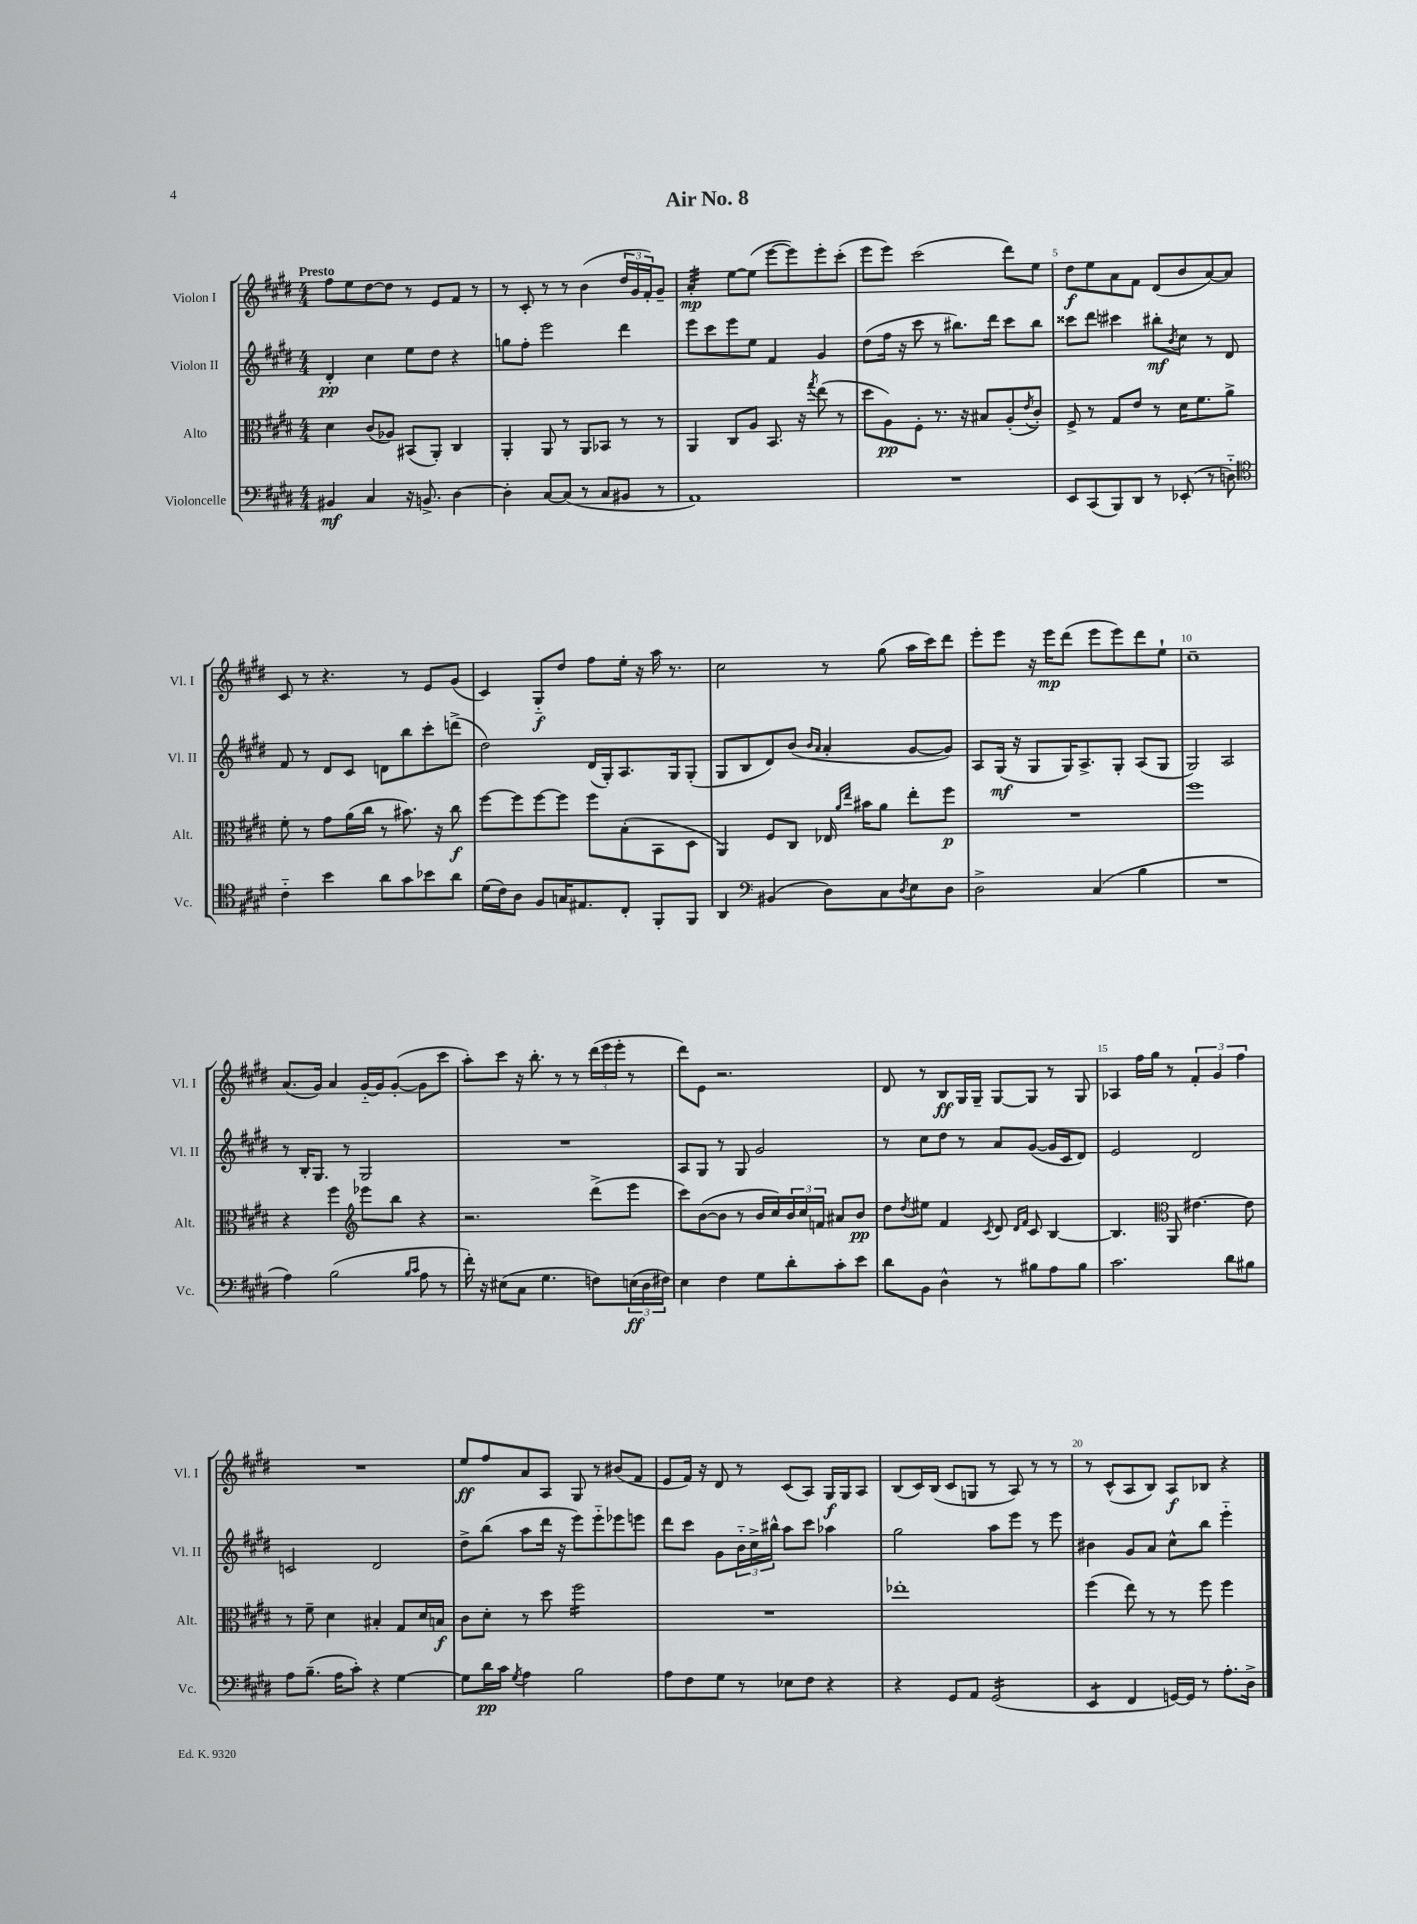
\header { title = "Air No. 8" }
<<
\new StaffGroup <<
\new Staff = "s0" \with { instrumentName = "Violon I" shortInstrumentName = "Vl. I" } {
    \clef treble \key e \major \numericTimeSignature \time 4/4 \tempo "Presto"
    fis''8 e''8 dis''8~ dis''8 r8 e'8 fis'8 r8 |
    r8 cis'8-. r8 r8 b'4( \tuplet 3/2 { dis''16 gis'16 fis'16-.) } gis'8-- |
    a'4:32-.\mp e''8~ e''8( e'''8~ e'''8) e'''8-. cis'''8-.( |
    e'''8 e'''8) cis'''2( dis'''8) e''8 |
    dis''8\f e''8 a'8 fis'8 dis'8( b'8 a'8~) a'8 |
    cis'8 r8 r4. r8 e'8 gis'8( |
    cis'4) gis8-_\f dis''8 fis''8 e''16-. r16 a''16 r8. |
    cis''2 r8 gis''8( a''16 cis'''16) dis'''8 |
    e'''8-. e'''8 r16 e'''16\mp dis'''8( e'''8 e'''8) dis'''8 e''8-! |
    cis''1-- |
    a'8.( gis'16) a'4 gis'16~-_ gis'16 gis'8~-.( gis'8 cis'''8 |
    a''8-.) cis'''8 r16 b''8.-. r8 r8 \tuplet 3/2 { dis'''16( e'''16 e'''16-. } r8 |
    dis'''8) e'8 r2. |
    dis'8 r8 b8\ff gis16 gis16-- gis8~ gis8 r8 gis8 |
    aes4 fis''16 gis''16 r8 \tuplet 3/2 { fis'4-. gis'4 fis''4 } |
    R1 |
    e''8\ff fis''8 a'8 a8 gis8 r8 bis'8( fis'8 |
    e'8 fis'16) r16 dis'8 r8 cis'8( a8) gis16\f gis16 a8 |
    b8( cis'16) b16( cis'8 g8 r8 a8) r8 r8 |
    r8 cis'8-^( a8 b8) a8\f bes8 r4 \bar "|." |
}
\new Staff = "s1" \with { instrumentName = "Violon II" shortInstrumentName = "Vl. II" } {
    \clef treble \key e \major \numericTimeSignature \time 4/4
    dis'4-.\pp cis''4 e''8 dis''8 r4 |
    g''8 fis''8-. e'''2 dis'''4 |
    e'''8 cis'''8 e'''8 e''8 fis'4 gis'4 |
    dis''8( fis''16 r16 cis'''8 r8 bis''8.) dis'''16 cis'''8 bis''8 |
    cisis'''8 dis'''8 cis'''4 bis''8-.\mf \acciaccatura { b'8 } cis''8 r8 dis'8 |
    fis'8 r8 dis'8 cis'8 d'8 b''8 cis'''8-. d'''8->( |
    dis''2) dis'16( gis16-.) a8. gis16 gis8-.( |
    gis8 b8 dis'8) b'8( \grace { b'16 a'16 } a'4-. gis'8~ gis'8) |
    a8 gis16\mf( r16 gis8 gis16) a8.-> gis8-. a8( gis8 |
    gis2) a2 |
    r8 b16-. gis8. r8 gis2 |
    R1 |
    a8 gis8 r8 gis8 gis'2 |
    r8 cis''8 dis''8 r8 a'8 gis'8~( gis'16 cis'16 dis'8) |
    e'2 dis'2 |
    c'2 dis'2 |
    dis''8-> b''8( a''8 dis'''16 r16 e'''8) e'''8-_ ees'''8 e'''8 |
    dis'''8 cis'''8 gis'8 \tuplet 3/2 { b'16-_ cis''16-> bis''16-^ } a''8 cis'''8 aes''4 |
    gis''2 a''8 e'''8 r8 e'''8 |
    bis'4 gis'8 a'8 cis''8-^ b''8 e'''4-_ \bar "|." |
}
\new Staff = "s2" \with { instrumentName = "Alto" shortInstrumentName = "Alt." } {
    \clef alto \key e \major \numericTimeSignature \time 4/4
    dis'4 cis'8( aes8) bis,8( a,8-.) cis4 |
    a,4-. a,8 r8 a,8 bes,8 r8 r8 |
    a,4 cis8 a8 b,8. r16 \acciaccatura { gis''8 } e''8( r8 |
    dis''8 a8\pp) fis8-. r8. r16 bis8 a8-.( \acciaccatura { e'8 } cis'8-.) |
    fis8-> r8 gis8 e'8 r8 dis'16 fis'8. a'8-> |
    fis'8-. r8 gis'8 a'16( cis''16 r8 bis'8.) r16 cis''8\f |
    fis''8~ fis''8 fis''8~ fis''8 fis''8 b8-.( b,8 dis8 |
    a,4) fis8 cis8 ees16 \grace { a'16 e''16 } bis'16 a'8 e''8-. fis''8\p |
    R1 |
    fis''1 |
    r4 fis''4 \clef treble ees'''8 b''8 r4 |
    r2. dis'''8->( e'''8 |
    cis'''8) b'8~( b'8 r8 b'16 cis''16) \tuplet 3/2 { b'16 cis''16 f'16 } ais'8 b'8\pp |
    dis''8 \acciaccatura { dis''8 } eis''8 fis'4 \acciaccatura { cis'8 } dis'8 \grace { dis'16 fis'16 } cis'8 b4~ |
    b4. \clef alto a,8 eis'4.~ eis'8 |
    r8 fis'8-- dis'4 bis4-. gis8 dis'16 b16\f |
    cis'8 dis'8-. r8 dis''8 fis''2:16 |
    R1 |
    ees''1-. |
    fis''4( e''8) r8 r8 fis''8 fis''4 \bar "|." |
}
\new Staff = "s3" \with { instrumentName = "Violoncelle" shortInstrumentName = "Vc." } {
    \clef bass \key e \major \numericTimeSignature \time 4/4
    bis,4\mf cis4 r16 b,8.-> dis4~ |
    dis4-. cis8~ cis8( r8 cis8 bis,8 r8 |
    a,1) |
    R1 |
    e,8 cis,8( b,,8) dis,8 r8 ees,8-.( r8 d8-_) |
    \clef tenor cis'4-_ b'4 a'8 gis'8 bes'8 a'8 |
    dis'16( cis'16) a8 fis8 g16 eis8. cis8-. fis,8-. fis,8 |
    a,4 \clef bass bis,4( dis8) cis8 \acciaccatura { dis8 } e8 dis8 |
    dis2-> cis4( b4 |
    R1 |
    a4) b2( \grace { b16 cis'16 } a8 r8 |
    fis'16-.) r16 eis8( cis8 gis4. f8) \tuplet 3/2 { e16\ff( dis16 fis16) } |
    e4 fis4 gis8 dis'8-. cis'8-. e'8 |
    dis'8 b,8 dis4-^ r8 bis8 a8 bis8 |
    cis'2. dis'8 bis8 |
    a8 b8.--( a16 cis'8-.) r4 gis4~ |
    gis8 dis'16\pp cis'16 \acciaccatura { gis8 } a4 b2 |
    a8 fis8 gis8 r8 ees8 fis8 r4 |
    r4 gis,8 a,8 gis,2:16( |
    e,4:8 fis,4 g,16~) g,16 r8 a8.-. dis16-> \bar "|." |
}
>>
>>
\layout { \context { \Score \override BarNumber.break-visibility = ##(#f #t #t) barNumberVisibility = #(every-nth-bar-number-visible 5) } }
